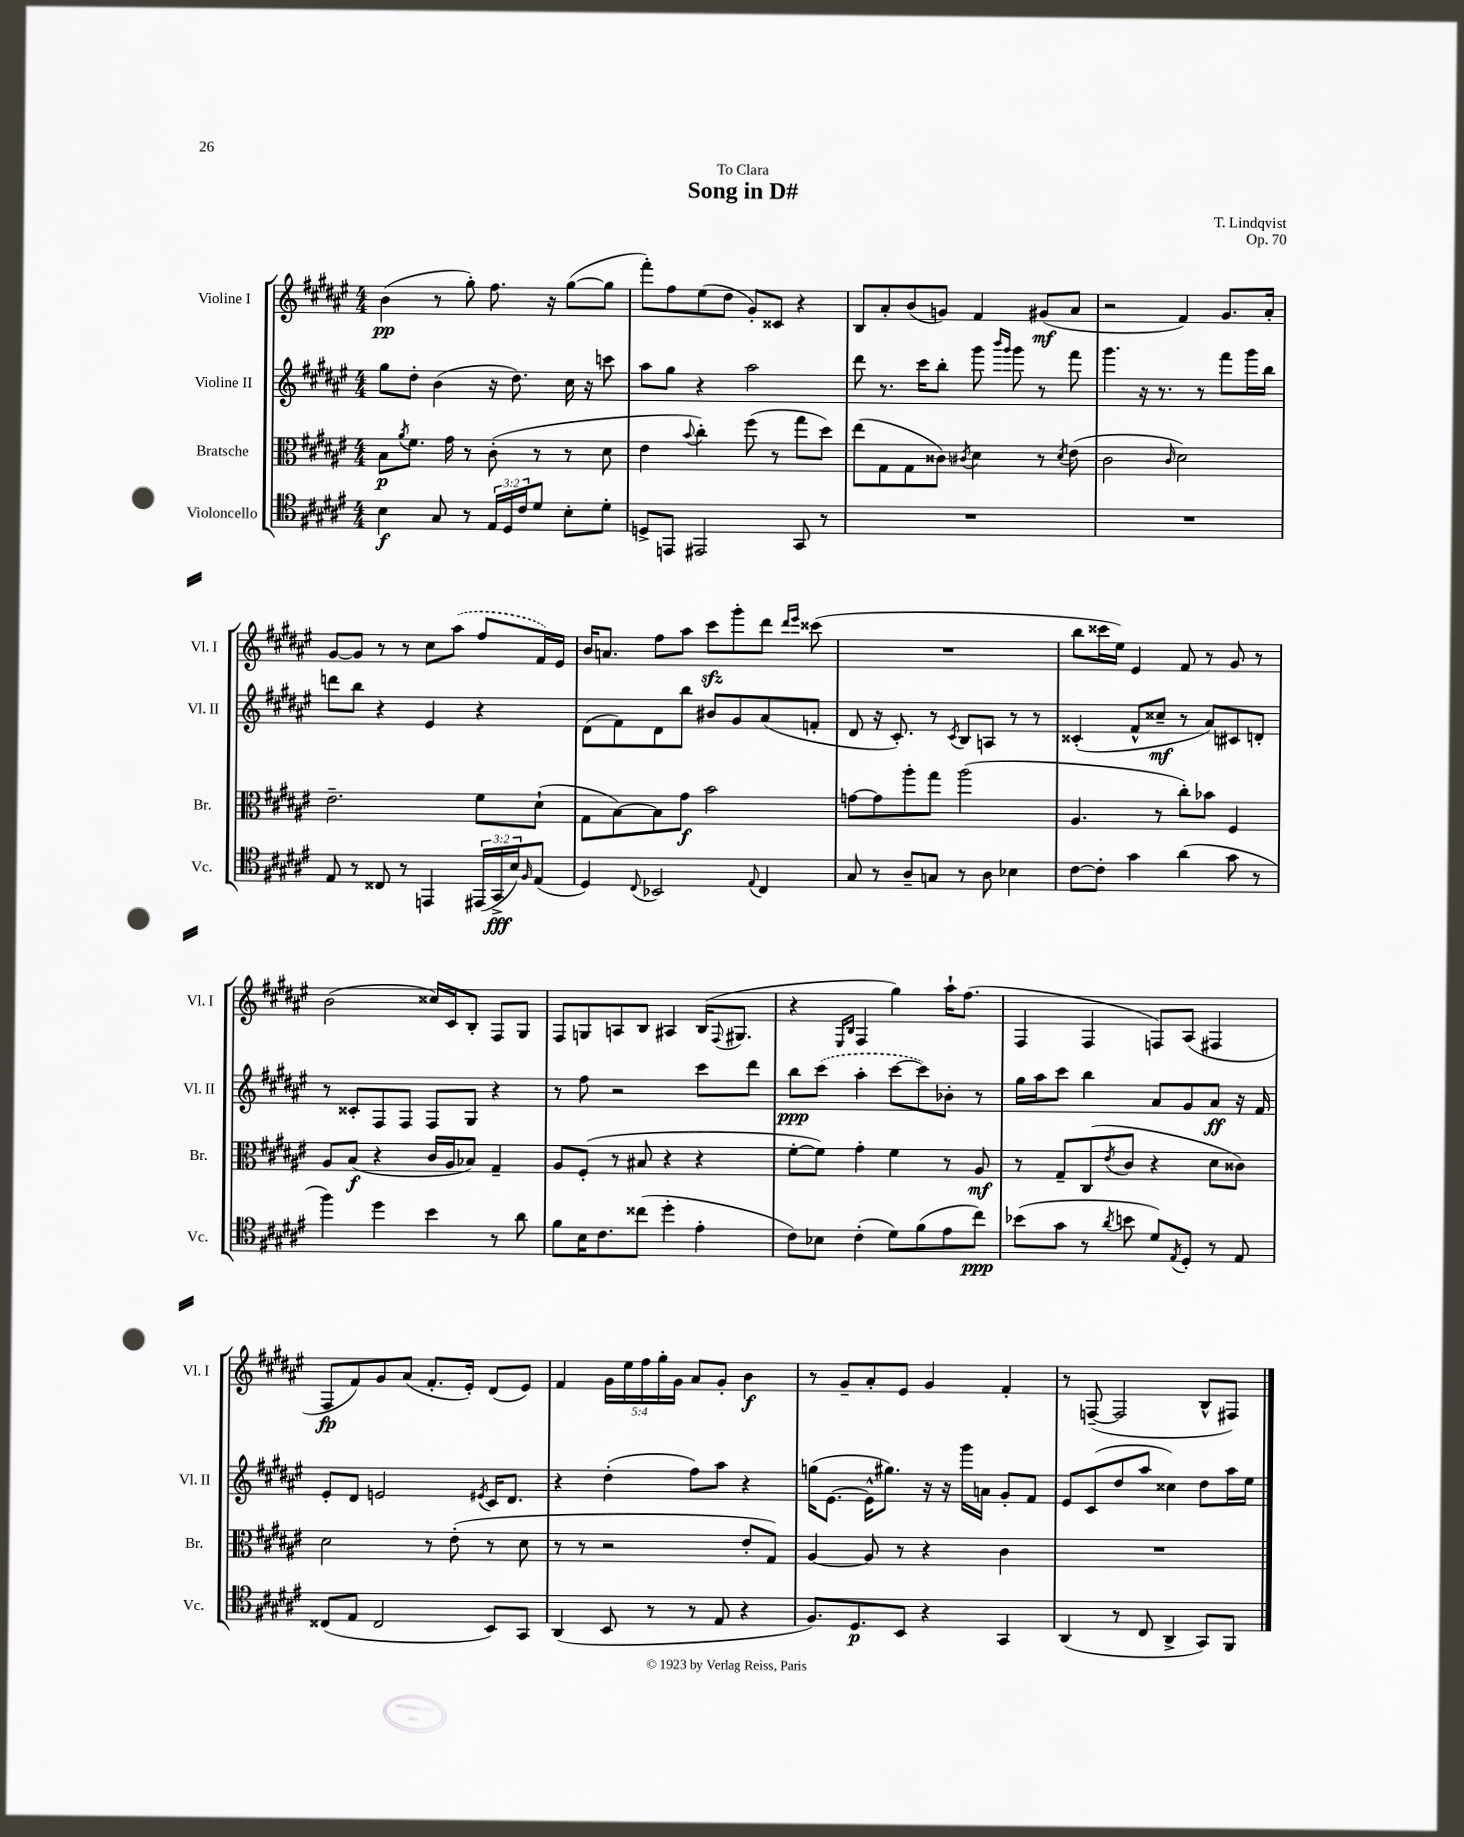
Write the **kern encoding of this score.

**kern	**kern	**kern	**kern
*staff4	*staff3	*staff2	*staff1
*clefC4	*clefC3	*clefG2	*clefG2
*k[f#c#g#d#a#e#]	*k[f#c#g#d#a#e#]	*k[f#c#g#d#a#e#]	*k[f#c#g#d#a#e#]
*M4/4	*M4/4	*M4/4	*M4/4
4B	8B	8gg#	(4b
.	8qa#	.	.
.	8.f#	8dd#'	.
8G#	.	(4b	8r
.	16g#	.	.
8r	8r	.	8gg#')
24E#	(8c#'	16r	8.ff#
24D#	.	.	.
.	.	8.dd#)	.
24c#	.	.	.
8d#	8r	.	.
.	.	.	16r
8B'	8r	16cc#	([8gg#
.	.	16r	.
8d#'	8d#	8ccc	8gg#]
=	=	=	=
8D^	4e#	8aa#	8fff#')
8EE	.	8gg#	8ff#
.	8qqb	.	.
2EE#	4cc#')	4r	(8ee#
.	.	.	8dd#
.	(8ff#	2aa#	8g#')
.	8r	.	8c##
8GG#	8gg#	.	4r
8r	8dd#)	.	.
=	=	=	=
1r	(8ee#	8ddd#	8B
.	8G#	8.r	8a#'
.	8G#	.	(8b
.	.	16ccc#	.
.	8c##)	8bb'	8g)
.	8qc#	.	.
.	4d#	8ggg#	4f#
.	.	16qqbbb	.
.	.	16qqggg#	.
.	.	8ggg#	.
.	8r	8r	(8g#
.	8qd#	.	.
.	(8e#	8fff#	8a#
=	=	=	=
1r	2c#	4.ggg#	2r
.	.	16r	.
.	.	8.r	.
.	16qqc#	.	.
.	2d#)	.	4f#)
.	.	8r	.
.	.	8fff#	8.g#
.	.	16ggg#	.
.	.	16bb	16a#'
=	=	=	=
8E#	2.e#~	8ddd	[8g#
8r	.	8bb	8g#]
8C##	.	4r	8r
8r	.	.	8r
4EE	.	4e#	8cc#
.	.	.	(8aa#
(24EE#	8f#	4r	8ff#
24GG#^	.	.	.
24B)	.	.	.
16qqF#	.	.	.
(8E#	(8d#`	.	16f#)
.	.	.	16e#
=	=	=	=
4D#)	8G#	(8d#	16b
.	.	.	8.a
.	[8B)	8f#)	.
8qqC#	.	.	.
2BB-	8B]	8d#	8ff#
.	8g#	8bb	8aa#
.	2b	8b#	8ccc#
.	.	8g#	8ggg#'
8qqE#	.	.	.
4C#	.	(8a#	8ddd#
.	.	.	16qqddd#
.	.	.	16qqeee#
.	.	8f'	(8ccc##
=	=	=	=
8G#	[8g	8d#	1r
8r	8g]	16r	.
.	.	8.c#')	.
8A#~	8aa#'	.	.
8G	8gg#	8r	.
.	.	8qc#	.
8r	(2aa#	8B	.
8A#	.	8A	.
4B-	.	8r	.
.	.	8r	.
=	=	=	=
[8c#	4.A#	(4c##'	8bb
8c#']	.	.	16ccc##
.	.	.	16ee#)
4g#	.	8f#^^	4e#
.	8r	8cc##~	.
(4a#	8cc#')	8r	8f#
.	8b-	8a#)	8r
8g#	4F#	8c#	8g#
8r	.	8d'	8r
=	=	=	=
4ff#)	8A#	8r	(2b
.	(8B	8c##'	.
4dd#	4r	8F#	.
.	.	8F#	.
4b	16c#	8F#	16cc##)
.	16A#	.	16c#
.	8B-)	8G#	8B'
8r	4G#~	4r	8F#
8a#	.	.	8G#
=	=	=	=
8f#	8A#	8r	8F#
16B	(8F#'	8ff#	8G
8.c#	.	.	.
.	8r	2r	8A
(8cc##	8B#	.	8B
4dd#'	4r	.	4A#
4e#'	4r	8ccc#	(16B
.	.	.	8qqF#
.	.	.	8.G#
.	.	8ddd#	.
=	=	=	=
8c#)	[8f#'	8bb	4r
8B-	8f#])	(8ccc#	.
.	.	.	16qqE#
.	.	.	16qqB
(4c#'	4g#'	4aa#'	4F#
8d#)	4f#	[8ccc#	4gg#)
(8f#	.	8ccc#])	.
8e#	8r	8b-'	16aa#`
.	.	.	(8.ff#
8cc#)	8A#	8r	.
=	=	=	=
(8b-	8r	16gg#	4F#
.	.	16aa#	.
8g#	8G#~	8ccc#	.
8r	(8C#	4bb	4F#
8qa#	8qe#	.	.
8b	8c#	.	.
8d#)	4r	8a#	8F)
8qE#	.	.	.
8D#'	.	8g#	(8A#
8r	8d#	8a#	4F#
8E#	8c##)	16r	.
.	.	16f#	.
=	=	=	=
(8C##	2d#	8e#'	8F#
8E#	.	8d#	8f#)
2C##	.	2e	8g#
.	.	.	(8a#
.	8r	.	8.f#'
.	(8e#'	.	.
.	.	.	16e#')
.	.	8qe#	.
8BB)	8r	16c#	(8d#
.	.	8.d#	.
8GG#	8d#	.	8e#)
=	=	=	=
(4AA#	8r	4r	4f#
.	8r	.	.
8BB	2r	(4dd#'	20g#
.	.	.	20ee#
.	.	.	20ff#
8r	.	.	.
.	.	.	20gg#'
.	.	.	20g#
8r	.	8ff#)	8a#
8E#	.	8aa#	8g#'
4r	8e#'	4r	4b
.	8G#)	.	.
=	=	=	=
8.F#)	[4A#	(16gg	8r
.	.	[8.e#	.
.	.	.	8g#~
8.D#	.	.	.
.	8A#]	16e#^^]	8a#'
.	.	8.gg#)	.
8BB	8r	.	8e#
4r	4r	16r	4g#
.	.	16r	.
.	.	16ggg#	.
.	.	16a	.
4GG#	4c#	8g#'	4f#'
.	.	8f#	.
=	=	=	=
(4AA#	1r	8e#	8r
.	.	(8c#	([8F~
8r	.	8dd#	2F]
8C#	.	8aa#	.
4AA#^	.	4cc##)	.
8GG#)	.	8dd#	8B^^
8FF#	.	16aa#	8F#)
.	.	16ee#	.
==	==	==	==
*-	*-	*-	*-
